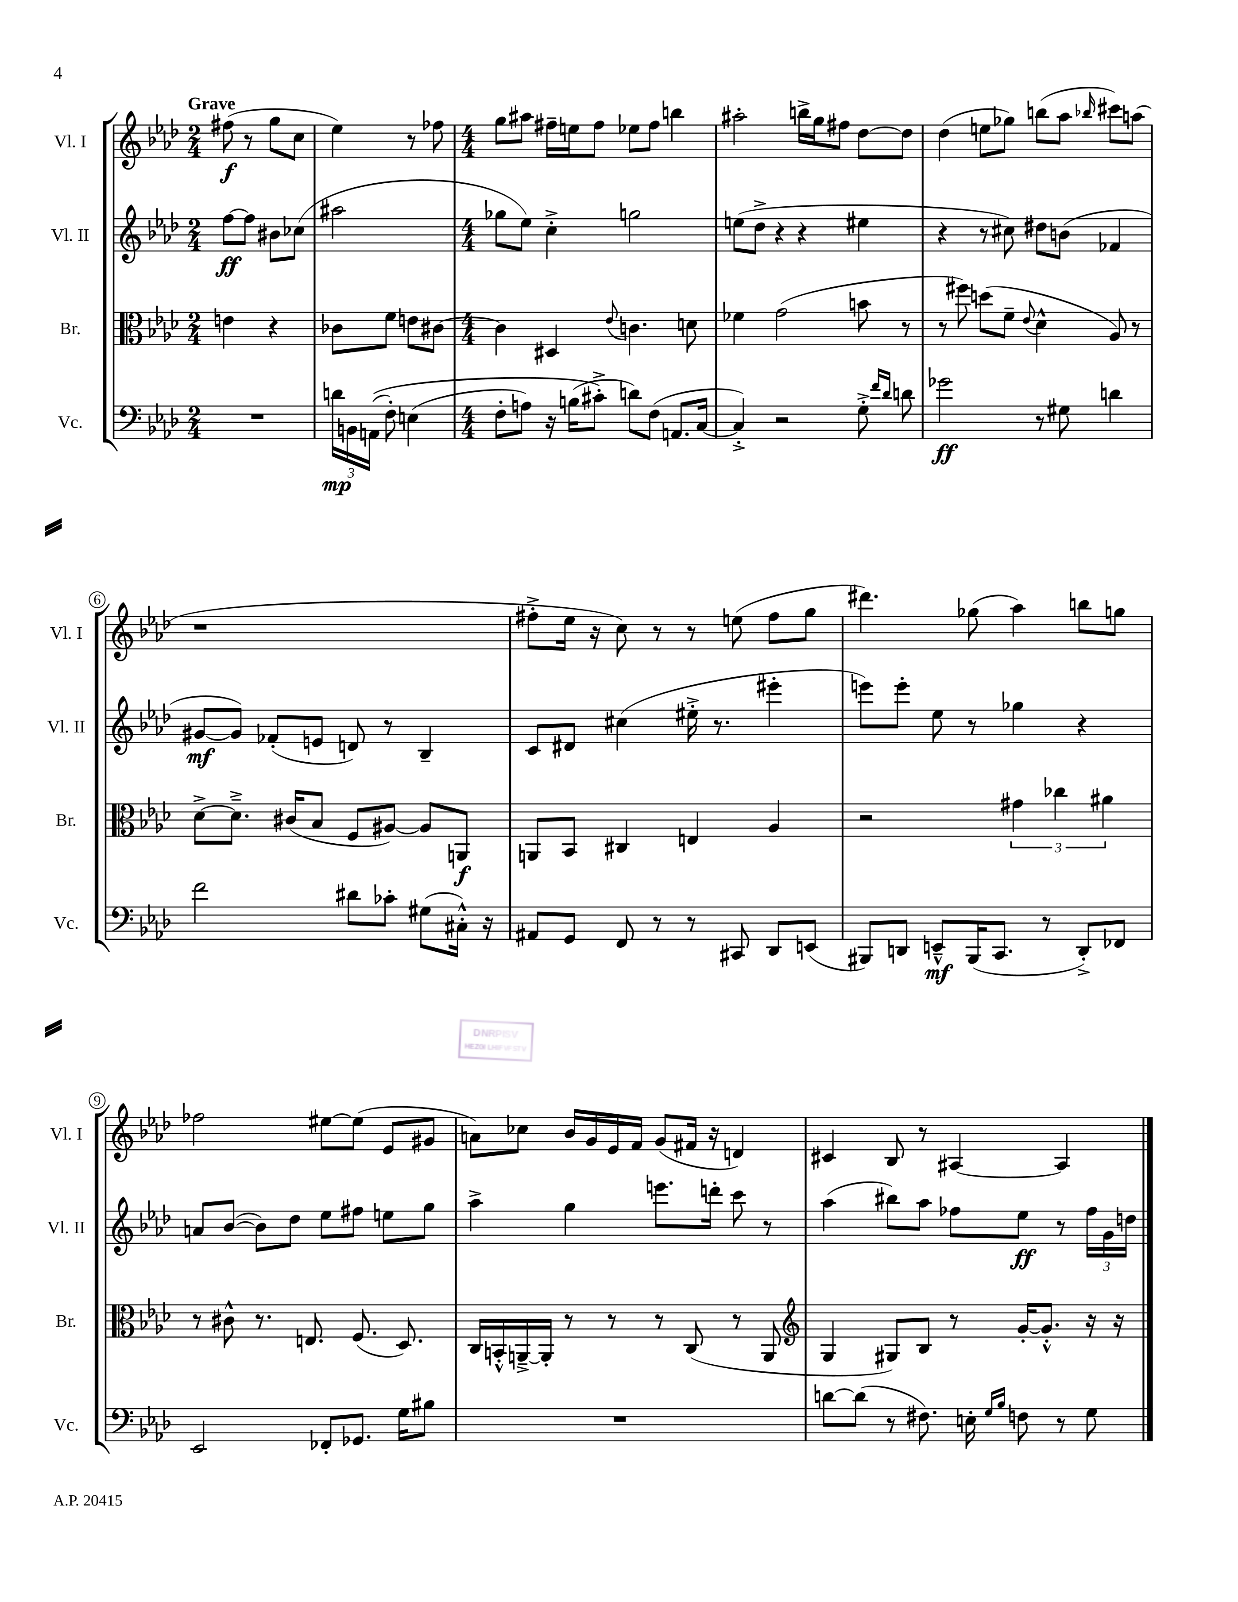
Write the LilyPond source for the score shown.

<<
\new StaffGroup <<
\new Staff = "s0" \with { instrumentName = "Vl. I" shortInstrumentName = "Vl. I" } {
    \clef treble \key aes \major \numericTimeSignature \time 2/4 \tempo "Grave"
    \autoBeamOff fis''8\f( r8 g''8[ c''8] |
    ees''4) r8 fes''8 |
    \numericTimeSignature \time 4/4 g''8[ ais''8] fis''16[-- e''16 fis''8] ees''8[ fis''8] b''4 |
    ais''2-. b''16[-> g''16 fis''8] des''8[~ des''8] |
    des''4( e''8[ ges''8]) b''8[( aes''8] \grace { bes''16 } cis'''8[) a''8]( |
    r1 |
    fis''8[-.-> ees''16] r16 c''8) r8 r8 e''8( fis''8[ g''8] |
    dis'''4.) ges''8( aes''4) b''8[ g''8] |
    fes''2 eis''8[~ eis''8]( ees'8[ gis'8] |
    a'8[) ces''8] bes'16[ g'16 ees'16 f'16] g'8[( fis'16] r16 d'4) |
    cis'4 bes8 r8 ais4~ ais4 \bar "|." |
}
\new Staff = "s1" \with { instrumentName = "Vl. II" shortInstrumentName = "Vl. II" } {
    \clef treble \key aes \major \numericTimeSignature \time 2/4
    \autoBeamOff f''8[~\ff f''8] bis'8[ ces''8]( |
    ais''2 |
    \numericTimeSignature \time 4/4 ges''8[ ees''8]) c''4-.-> g''2 |
    e''8[( des''8]-> r4 r4 eis''4 |
    r4 r8 cis''8) dis''8[ b'8]( fes'4 |
    gis'8[~\mf gis'8]) fes'8[-.( e'8] d'8) r8 bes4-- |
    c'8[ dis'8] cis''4( eis''16-.-> r8. eis'''4-. |
    e'''8[) e'''8]-. ees''8 r8 ges''4 r4 |
    a'8[ bes'8]~( bes'8[) des''8] ees''8[ fis''8] e''8[ g''8] |
    aes''4-> g''4 e'''8.[ d'''16]-. c'''8 r8 |
    aes''4( bis''8[) aes''8] fes''8[ ees''8]\ff r8 \tuplet 3/2 { fes''16[ g'16 d''16] } \bar "|." |
}
\new Staff = "s2" \with { instrumentName = "Br." shortInstrumentName = "Br." } {
    \clef alto \key aes \major \numericTimeSignature \time 2/4
    \autoBeamOff e'4 r4 |
    ces'8[ f'8] e'8[ cis'8]~ |
    \numericTimeSignature \time 4/4 cis'4 dis4 \appoggiatura { ees'8 } c'4. d'8 |
    fes'4 g'2( b'8 r8 |
    r8 fis''8) d''8[( f'8]-- \appoggiatura { ees'8 } des'4-^ aes8) r8 |
    des'8[~-> des'8.]---> cis'16[( bes8] f8[ ais8]~) ais8[ a,8]\f |
    a,8[ bes,8] cis4 e4 aes4 |
    r2 \tuplet 3/2 { gis'4 ces''4 ais'4 } |
    r8 cis'8-^ r8. e8. f8.( des8.) |
    c16[ b,16-.-^ a,16~---> a,16]-. r8 r8 r8 c8( r8 a,8 |
    \clef treble g4 gis8[) bes8] r8 g'16[~-. g'8.]-.-^ r16 r16 \bar "|." |
}
\new Staff = "s3" \with { instrumentName = "Vc." shortInstrumentName = "Vc." } {
    \clef bass \key aes \major \numericTimeSignature \time 2/4
    \autoBeamOff R2 |
    \tuplet 3/2 { d'16[\mp b,16 a,16](\( } f8-.) e4( |
    \numericTimeSignature \time 4/4 f8[-. a8]) r16 b16[( cis'8]-.->\) d'8[) f8]( a,8.[ c16]~ |
    c4-.->) r2 g8-.-> \grace { f'16[ des'16] } d'8 |
    ges'2\ff r8 gis8 d'4 |
    f'2 dis'8[ ces'8]-. gis8[( cis16]-.-^) r16 |
    ais,8[ g,8] f,8 r8 r8 cis,8 des,8[ e,8]( |
    bis,,8[) d,8] e,8[---^\mf bis,,16( c,8.] r8 d,8[-.->) fes,8] |
    ees,2 fes,8[-. ges,8.] g16[ bis8] |
    R1 |
    d'8[~ d'8]( r8 fis8.) e16-. \grace { g16[ bes16] } f8 r8 g8 \bar "|." |
}
>>
>>
\layout { \context { \Score \override BarNumber.stencil = #(make-stencil-circler 0.1 0.3 ly:text-interface::print) } }
